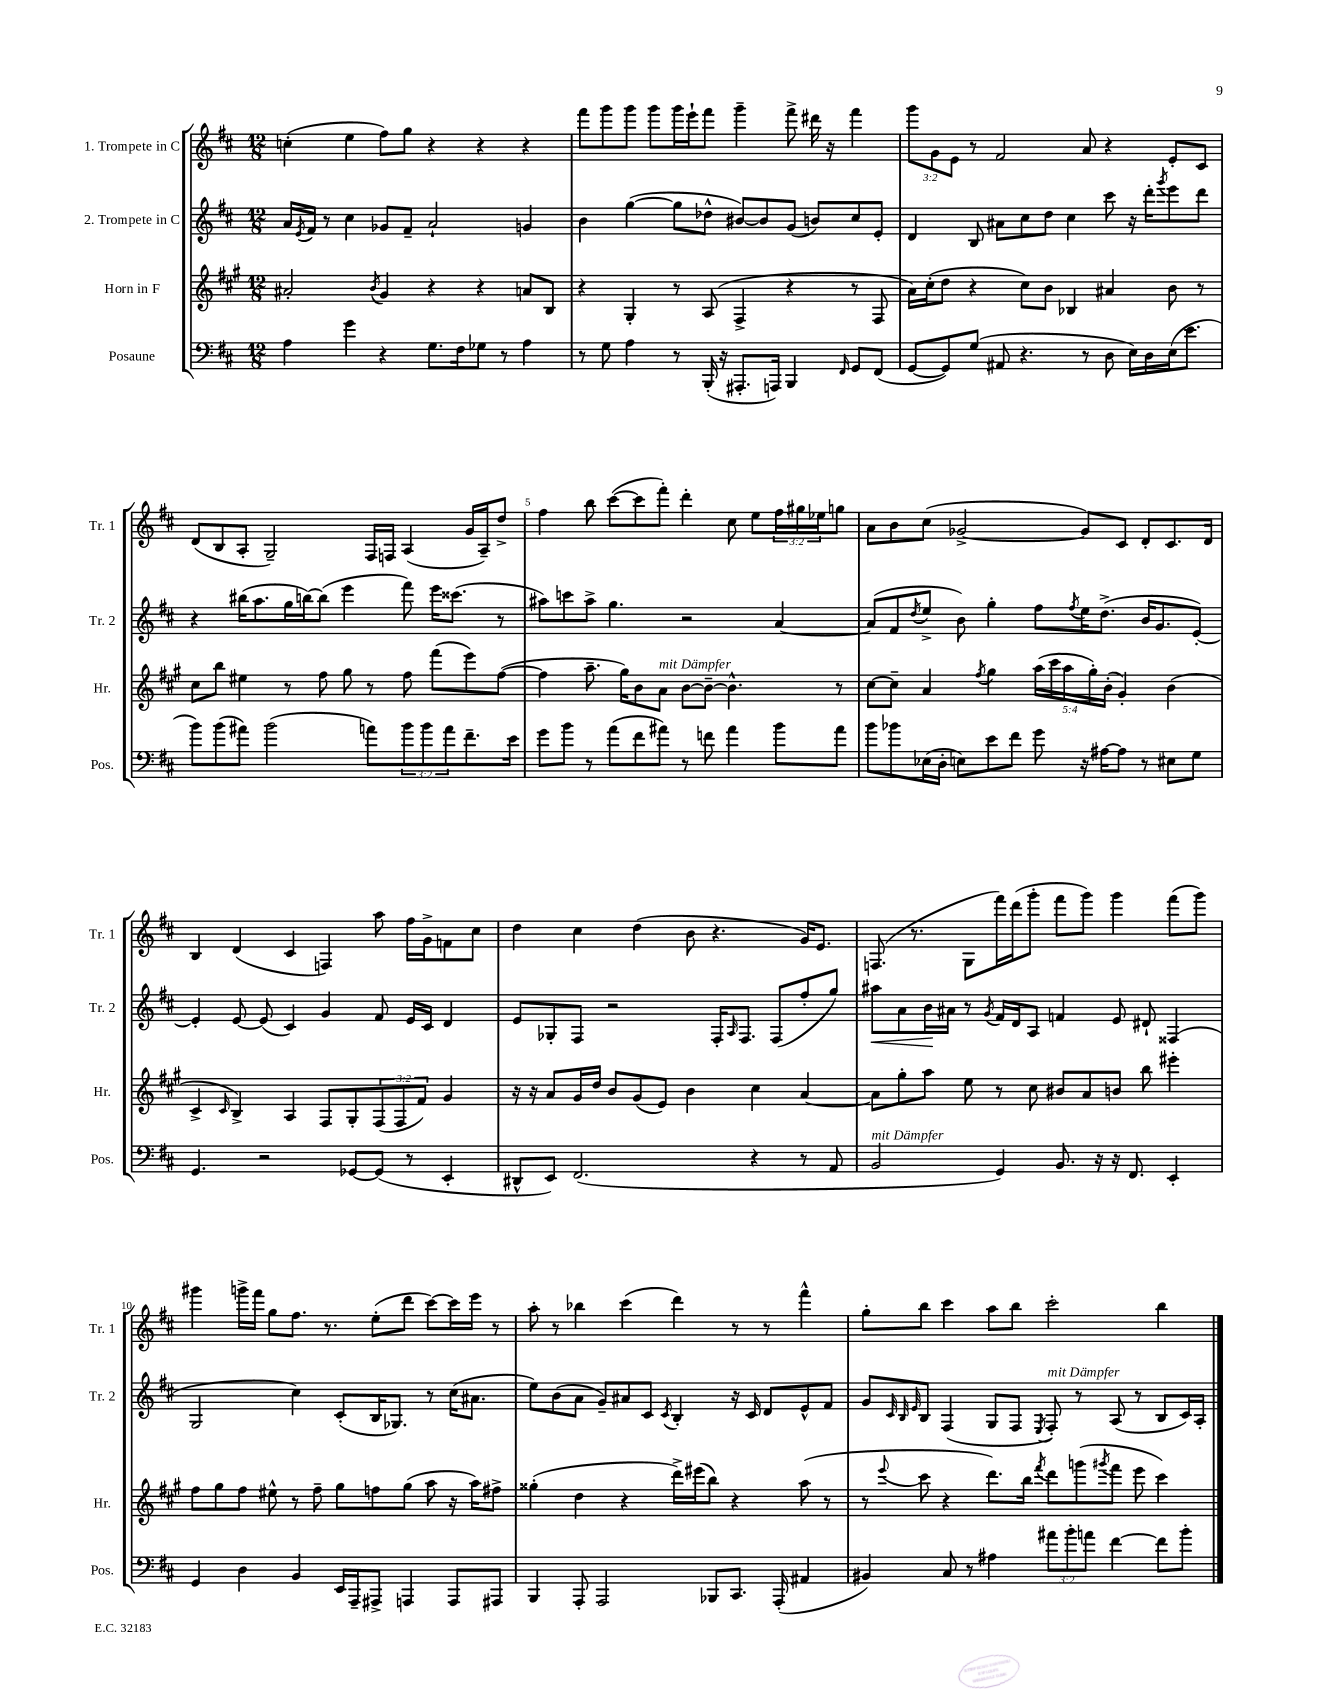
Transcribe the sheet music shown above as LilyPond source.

<<
\new StaffGroup <<
\new Staff = "s0" \with { instrumentName = "1. Trompete in C" shortInstrumentName = "Tr. 1" } {
    \clef treble \key d \major \numericTimeSignature \time 12/8 \override Staff.TupletNumber.text = #tuplet-number::calc-fraction-text
    c''4-.( e''4 fis''8) g''8 r4 r4 r4 |
    fis'''8 g'''8 g'''8 g'''8 g'''16 e'''16-! fis'''8 g'''4-- fis'''8-> dis'''16 r16 fis'''4 |
    \tuplet 3/2 { g'''8 g'8 e'8 } r8 fis'2 a'8 r4 e'8-. cis'8 |
    d'8( b8 a8-. g2--) fis16 f16 a4( g'16 a16--) d''8-> |
    fis''4 b''8 cis'''8~( cis'''8 fis'''8-.) d'''4-. cis''8 e''8 \tuplet 3/2 { fis''16 gis''16 ees''16 } g''8 |
    a'8 b'8 cis''8( ges'2~-> ges'8) cis'8 d'8-. cis'8. d'16 |
    b4 d'4( cis'4 f4) a''8 fis''16 g'16-> f'8 cis''8 |
    d''4 cis''4 d''4( b'8 r4. g'16) e'8. |
    f8.( r8. g8 fis'''16) d'''16( g'''8-. fis'''8 g'''8) g'''4 fis'''8( g'''8) |
    gis'''4 g'''16-> fis'''16 g''8 fis''8. r8. e''8-.( d'''8 cis'''8~) cis'''16 e'''16 r8 |
    a''8-. r8 bes''4 cis'''4( d'''4) r8 r8 fis'''4-^ |
    g''8-. b''8 cis'''4 a''8 b''8 cis'''2-. b''4 \bar "|." |
}
\new Staff = "s1" \with { instrumentName = "2. Trompete in C" shortInstrumentName = "Tr. 2" } {
    \clef treble \key d \major \numericTimeSignature \time 12/8
    a'16 \acciaccatura { e'8 } fis'16 r8 cis''4 ges'8 fis'8-- a'2-! g'4 |
    b'4 g''4~( g''8 des''8-^ bis'8~) bis'8 g'8( b'8) cis''8 e'8-. |
    d'4 b8 ais'8 cis''8 d''8 cis''4 cis'''8 r16 d'''16-. \acciaccatura { g'''8 } e'''8 d'''8 |
    r4 bis''16( a''8. g''16 b''16~) b''8( e'''4 fis'''8) e'''16 cisis'''8.( r8 |
    ais''8) c'''8 ais''8-> g''4. r2 a'4~ |
    a'8( fis'8 \acciaccatura { d''8 } e''8-> b'8) g''4-. fis''8 \acciaccatura { fis''8 } e''16 d''8.->( b'16 g'8. e'8~-.) |
    e'4-. e'8~ e'8( cis'4) g'4 fis'8 e'16 cis'16 d'4 |
    e'8 ges8-. fis8 r2 fis16-. \grace { a16 } fis8. fis8( fis''8-. g''8) |
    ais''8\< a'8 b'16\! ais'16 r8 \acciaccatura { g'8 } fis'16 d'16 a8 f'4 e'8 dis'8-! fisis4( |
    g2 cis''4) cis'8-.( b16 ges8.) r8 cis''16( ais'8. |
    e''8) b'8( a'8 g'8--) ais'8 cis'8 \acciaccatura { cis'8 } b4-. r16 cis'16 d'8 e'8-^ fis'8 |
    g'8 \grace { cis'32 b32 e'32 } b8 fis4( g8 fis8 \acciaccatura { e8 } fis8-.^\markup { \italic "mit Dämpfer" }) r8 a8( r8 b8 cis'16) a16-. \bar "|." |
}
\new Staff = "s2" \with { instrumentName = "Horn in F" shortInstrumentName = "Hr." } {
    \clef treble \key a \major \numericTimeSignature \time 12/8 \override Staff.TupletNumber.text = #tuplet-number::calc-fraction-text
    ais'2-. \acciaccatura { b'8 } gis'4 r4 r4 a'8 b8 |
    r4 gis4-. r8 a8( fis4-> r4 r8 fis8 |
    a'16) cis''16-.( d''8 r4 cis''8) b'8 bes4 ais'4 b'8 r8 |
    cis''8 b''8 eis''4 r8 fis''8 gis''8 r8 fis''8 fis'''8( e'''8) fis''8~( |
    fis''4 a''8.-- gis''16) b'8 a'8^\markup { \italic "mit Dämpfer" } b'8~ b'8~-- b'4.-^ r8 |
    cis''8~ cis''8-- a'4 \acciaccatura { fis''8 } gis''4 \tuplet 5/4 { a''16( cis'''16 a''16 gis''16-.) b'16-.( } gis'4-.) b'4( |
    cis'4-> \grace { cis'16 } b4->) a4 fis8 gis8-. \tuplet 3/2 { fis8( fis8 fis'8) } gis'4 |
    r16 r16 a'8 gis'16 d''16 b'8 gis'8( e'8) b'4 cis''4 a'4~ |
    a'8 gis''8-. a''8 e''8 r8 cis''8 bis'8 a'8 b'8 b''8 eis'''4-. |
    fis''8 gis''8 fis''8 eis''8-^ r8 fis''8-- gis''8 f''8 gis''8( a''8 r16 a''16) fis''8-> |
    gisis''4-.( d''4 r4 d'''16->) eis'''16( b''8) r4 a''8( r8 |
    r8 \appoggiatura { e'''8 } cis'''8 r4 d'''8.) b''16 \acciaccatura { fis'''8 } d'''8 g'''8( \acciaccatura { gis'''8 } fis'''8 e'''8 cis'''4) \bar "|." |
}
\new Staff = "s3" \with { instrumentName = "Posaune" shortInstrumentName = "Pos." } {
    \clef bass \key d \major \numericTimeSignature \time 12/8 \override Staff.TupletNumber.text = #tuplet-number::calc-fraction-text
    a4 g'4 r4 g8. fis16 ges8 r8 a4 |
    r8 g8 a4 r8 b,,16-.( r16 ais,,8.-. a,,16) b,,4 \grace { fis,16 } g,8 fis,8( |
    g,8~ g,8) g8( ais,8 r4. r8 d8 e16) d16 e16( e'8. |
    b'8) b'8( ais'8) b'2( a'8) \tuplet 3/2 { b'8 b'8 a'8 } fis'8.-- e'16 |
    g'8 b'8 r8 a'8( fis'8 ais'8) r8 f'8 ais'4 b'8 ais'8 |
    b'8 bes'8 ees16( d16-. e8) e'8 fis'8 g'8 r16 ais16~ ais8 r8 eis8 g8 |
    g,4. r2 ges,8~ ges,8( r8 e,4-. |
    dis,8-^ e,8) fis,2.( r4 r8 a,8 |
    b,2^\markup { \italic "mit Dämpfer" } g,4) b,8. r16 r16 fis,8. e,4-. |
    g,4 d4 b,4 e,16 a,,16-- ais,,8-> a,,4 a,,8 ais,,8 |
    b,,4 a,,8-. a,,2 bes,,8 cis,8. a,,16-.( ais,4 |
    bis,4) cis8 r8 ais4 \tuplet 3/2 { ais'8 b'8-. a'8 } fis'4~ fis'8 b'8-. \bar "|." |
}
>>
>>
\layout { \context { \Score \override BarNumber.break-visibility = ##(#f #t #t) barNumberVisibility = #(every-nth-bar-number-visible 5) } }
